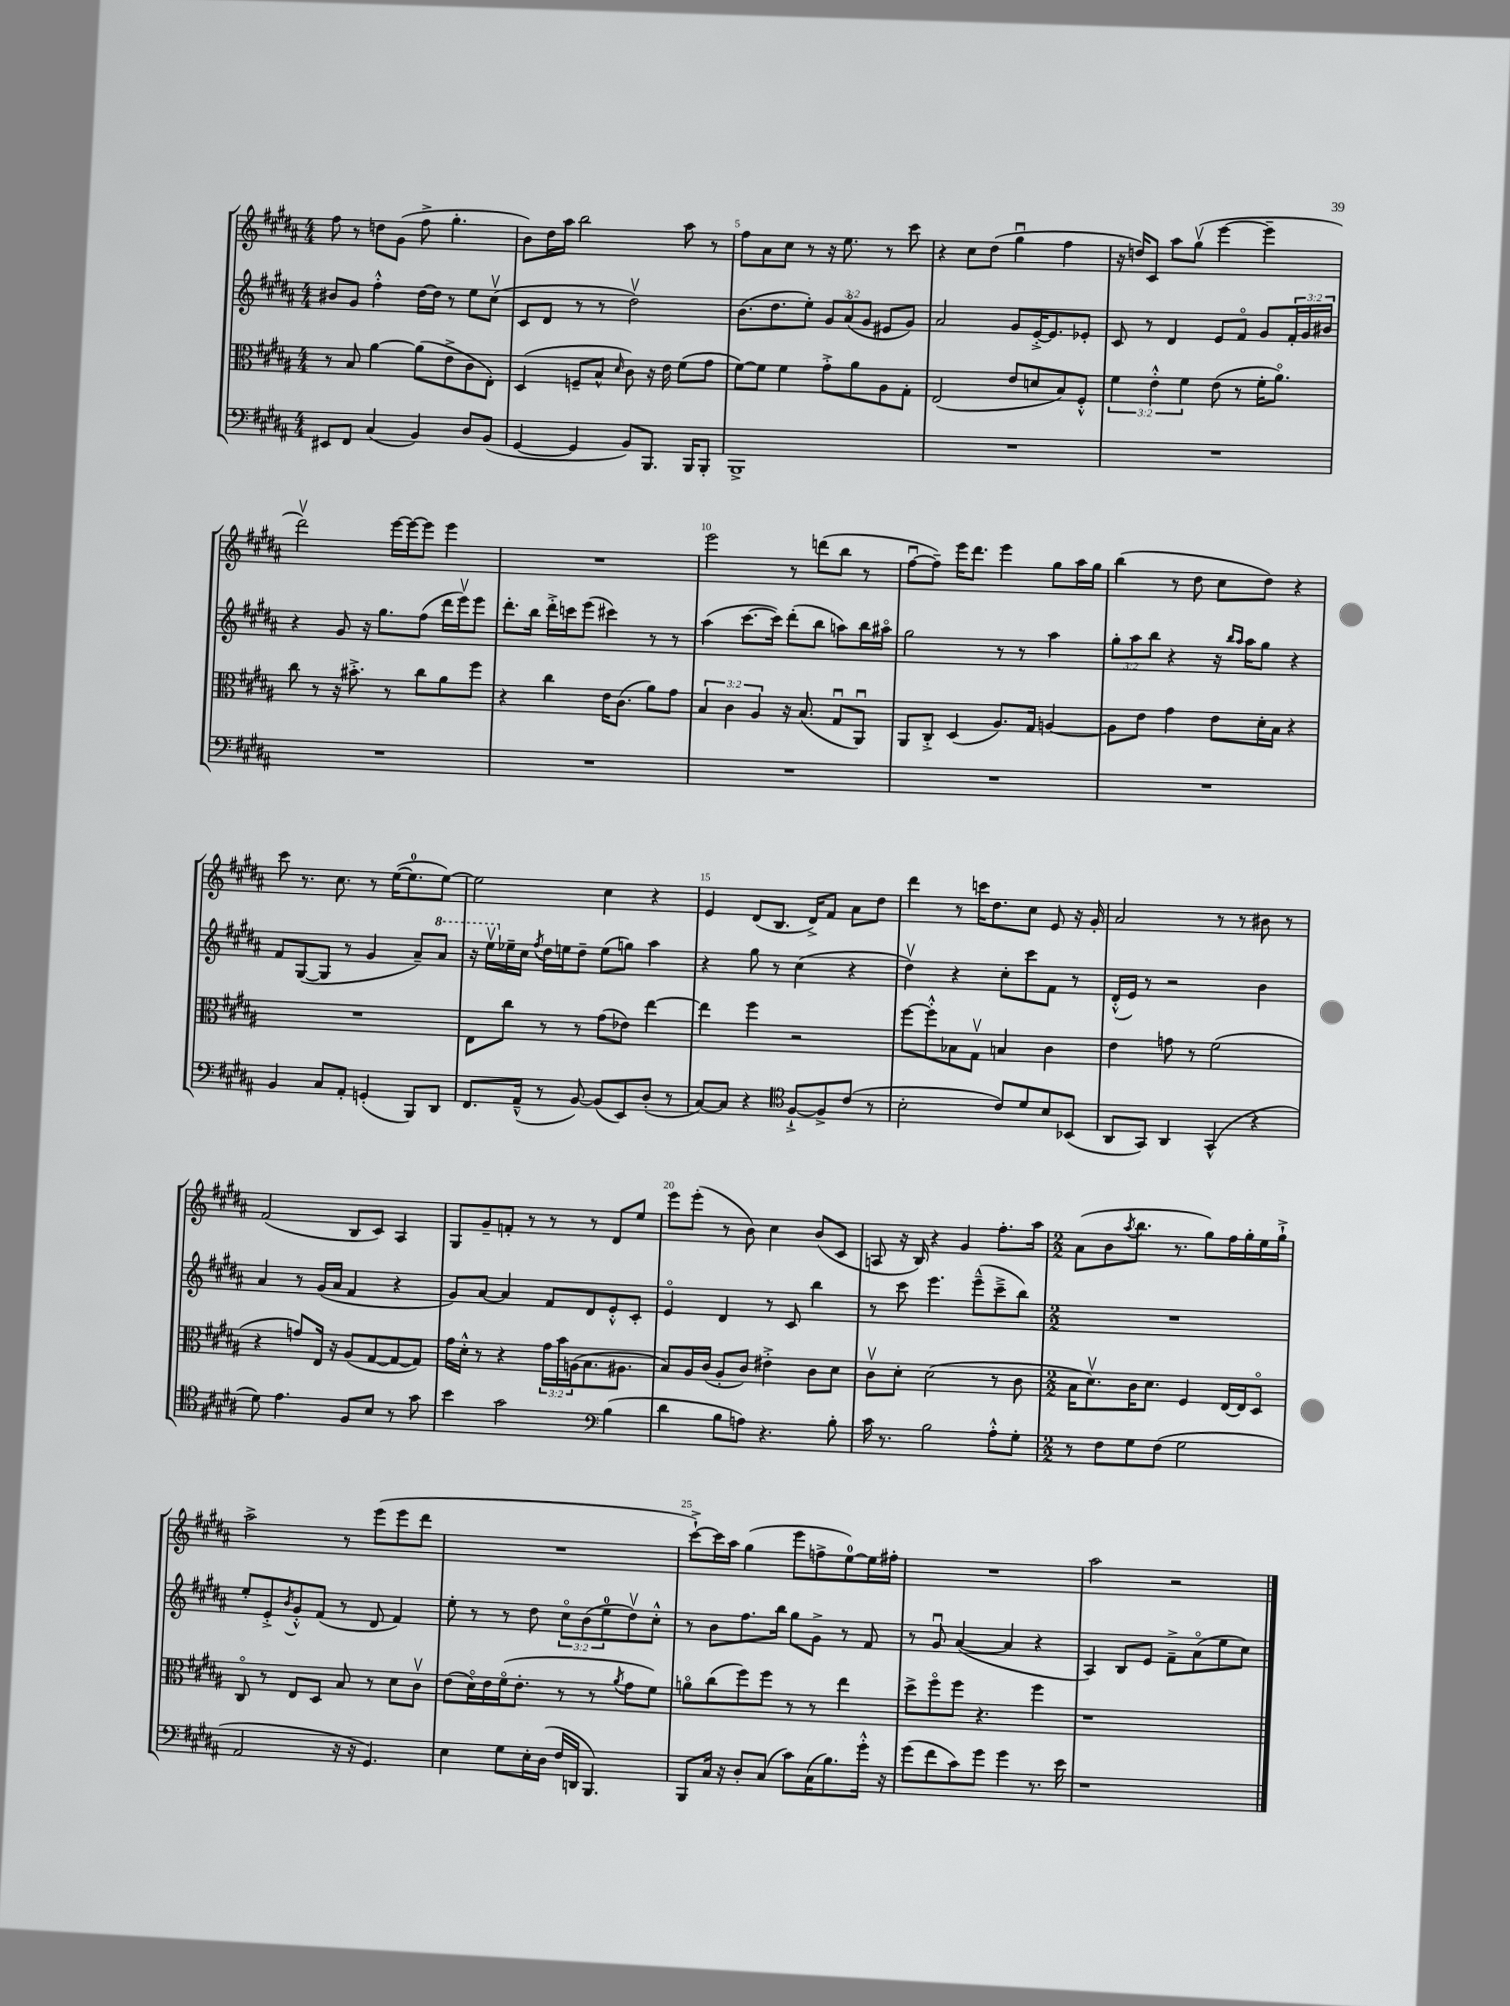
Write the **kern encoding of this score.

**kern	**kern	**kern	**kern
*part4	*part3	*part2	*part1
*staff4	*staff3	*staff2	*staff1
*clefF4	*clefC3	*clefG2	*clefG2
*k[f#c#g#d#a#]	*k[f#c#g#d#a#]	*k[f#c#g#d#a#]	*k[f#c#g#d#a#]
*M4/4	*M4/4	*M4/4	*M4/4
=3	=3	=3	=3
8EE#X/L	8r	8b#X/L	8ff#\
8FF#/J	8B/	8g#/J	8r
(4C#/	[4a#\	4ff#'^^\	8ddn\L
.	.	.	(8g#\J
4BB/)	(8a#\L]	[16dd#\LL	8ff#^\
.	.	16dd#\JJ]	.
.	8e^\	8r	4.gg#'\
8D#/L	8c#\	8ee\L	.
(8BB/J	8E'\J)	(8cc#v\J	.
=4	=4	=4	=4
[4GG#/	(4D#/	8c#/L	8b\L)
.	.	8d#/J	16dd#\L
.	.	.	16aa#\JJ
4GG#/]	8Fn~/L	8r	2bb\
.	8B^^/J	8r	.
.	16qqd#/	.	.
8BB/L)	8c#\)	2dd#v\)	.
8.BBB/J	16r	.	.
.	16e\	.	.
.	(8f#\L	.	8aa#\
16BBB/KL	.	.	.
8BBB'/J	8g#\J	.	8r
=5	=5	=5	=5
1BBB^	[8f#\L)	(8.b\L	8ff#\L
.	8f#\J]	.	8a#\
.	.	8.dd#\	.
.	4f#\	.	8cc#\J
.	.	8ee'\J)	8r
.	8g#'^\L	12g#/L	16r
.	.	.	8.ee\
.	.	(12a#/	.
.	8a#\	.	.
.	.	12g#/J	.
.	8A#\	8e#X/L	8r
.	8G#'\J	8g#/J)	8ccc#\
=6	=6	=6	=6
1r	(2E/	2a#/	4r
.	.	.	8cc#\L
.	.	.	(8dd#\J
.	8e/L	8g#/L	4gg#u\
.	8dn/	[16e'^/K	.
.	.	8.e/]	.
.	8B/)	.	4ff#\
.	8F#'^^/J	8e-X'/J	.
=7	=7	=7	=7
1r	6f#\	8c#/	16r
.	.	.	16ddn/KL)
.	.	8r	8c#/J
.	6e'^^\	.	.
.	.	4d#/	8aa#\L
.	6f#\	.	.
.	.	.	(8gg#v\J
.	(8e\	8e/L	[4eee\
.	8r	8f#/J	.
.	16f#'\KL	8g#/L	4eee~\]
.	8.a#\J)	.	.
.	.	24f#'/L	.
.	.	24g#/	.
.	.	24b#X/JJ	.
!!LO:LB:g=z
=8	=8	=8	=8
1r	8cc#\	4r	2ddd#v\)
.	8r	.	.
.	16r	8g#/	.
.	8.b#X'^\	.	.
.	.	16r	.
.	.	8.gg#\L	.
.	8r	.	[16eee\LL
.	.	.	16eee\J_
.	8cc#\L	(8ff#\J	8eee\J]
.	8a#\	16ddd#\LL	4eee\
.	.	16eeev\J)	.
.	8ff#\J	8eee\J	.
=9	=9	=9	=9
1r	4r	8.ddd#'\L	1r
.	.	16bb\Jk	.
.	4cc#\	16ddd#'^\LL	.
.	.	16cccn\J	.
.	.	(8eee\J	.
.	16e\KL	4ccc#X\)	.
.	(8.c#\J	.	.
.	8a#\L)	8r	.
.	8g#\J	8r	.
=10	=10	=10	=10
1r	6B/	(4aa#\	2eee\
.	6c#\	.	.
.	.	[8.ccc#\L	.
.	6A#/	.	.
.	.	16ccc#\Jk])	.
.	16r	(8ddd#'\L	8r
.	(8.B/	.	.
.	.	8bb\J	(8dddn\L
.	8G#u/L	8aan\L)	8bb\J
.	8AA#u/J)	16bb\L	8r
.	.	16aa#X\JJ	.
=11	=11	=11	=11
1r	8AA#/L	2gg#\	[8ff#u\L
.	8C#'^/J	.	8ff#~\J])
.	(4D#/	.	16eee\KL
.	.	.	8.ddd#\J
.	8.A#/L)	8r	4eee\
.	.	8r	.
.	16G#/Jk	.	.
.	[4An/	4aa#\	8gg#\L
.	.	.	16aa#\L
.	.	.	16gg#\JJ
=12	=12	=12	=12
1r	8A\L]	12gg#'\L	(4bb\
.	.	12aa#\	.
.	8e\J	.	.
.	.	12bb\J	.
.	4g#\	4r	8r
.	.	.	8dd#\
.	8e\L	16r	8cc#\L
.	.	16qqbb/LL	.
.	.	16qqaa#/JJ	.
.	.	16aa#\KL	.
.	16d#'\L	8gg#\J	8dd#\J)
.	16B\JJ	.	.
.	4r	4r	4r
!!LO:LB:g=z
=13	=13	=13	=13
4BB/	1r	8f#/L	8ccc#\
.	.	([8G#/	8.r
8C#/L	.	8G#/J]	.
.	.	.	8.cc#\
8AA#'/J	.	8r	.
(4GGn'/	.	4g#/	8r
.	.	.	([16ee\KL
.	.	.	8.ee\]
8BBB/L)	.	8a#~/L)	.
*	*	*8va	*
8DD#/J	.	8aa#/J	[8ee\J)
=14	=14	=14	=14
8.FF#/L	8E\L	16r	2ee\]
.	.	16eeev\LL	.
*	*	*X8va	*
.	8cc#\J	16ee-X~\	.
(16AA#~^^/Jk	.	16cc#\JJ	.
.	.	8qff#/	.
8r	8r	16dd#\LL	.
.	.	16een\J	.
[8BB/)	8r	8dd#~\J	.
(8BB/L]	(8g#\L	(8ee\L	4cc#\
8EE/)	8e-X\J)	8ggn\J)	.
(8D#'/J	[4ee\	4aa#\	4r
8r	.	.	.
=15	=15	=15	=15
[8C#/L)	4ee\]	4r	4e/
8C#/J]	.	.	.
4r	4ff#\	8gg#\	(8d#/L
.	.	8r	8.B/J
*clefC4	*	*	*
[8F#`^/L	2r	(4cc#\	.
.	.	.	16d#^/KL)
8F#^/]	.	.	8f#/J
(8c#/J	.	4r	8a#\L
8r	.	.	8dd#\J
=16	=16	=16	=16
2B'\	[8ff#\L	4dd#v\)	4ddd#\
.	8ff#'^^\]	.	.
.	8B-X\	4r	8r
.	8G#v\J	.	16cccn\KL
.	.	.	8.dd#\
8c#/L)	4Bn/	8cc#'\L	.
8d#/	.	8ccc#\	8cc#\J
8B/	4c#\	8f#\J	8e/
(8BB-X/J	.	8r	16r
.	.	.	16g#'/
=17	=17	=17	=17
8AA#/L	4e\	(16d#'^^/LL	2a#/
.	.	16e/JJ)	.
8GG#/J)	.	8r	.
4AA#/	8gn\	2r	.
.	8r	.	.
(4GG#^^/	(2f#\	.	8r
.	.	.	8r
4r	.	4b\	8b#X\
.	.	.	8r
!!LO:LB:g=z
=18	=18	=18	=18
8d#\)	4r	4a#/	(2f#/
4.e\	.	.	.
.	8gn/L)	8r	.
.	16E/Jk	(16g#/LL	.
.	16r	16a#/JJ	.
8F#/L	(8A#/L	4f#/	8B/L
8B/J	[8G#/	.	8c#/J)
8r	8G#/_	4r	4A#/
8g#\	8G#/J])	.	.
=19	=19	=19	=19
4b\	16g#\LL	8g#/L)	8G#/L
.	16d#'^^\JJ	.	.
.	8r	[8a#/J	8g#~/
2g#\	4r	4a#/]	8fn'/J
.	.	.	8r
.	24g#\LL	8f#/L	8r
.	24b\	.	.
.	(24An\J	.	.
.	8.B\	8d#/	8r
*clefF4	*	*	*
(4B\	.	8e'^^/	8d#/L
.	8.A#X\J	.	.
.	.	8c#'/J	8ee/J
=20	=20	=20	=20
4d#\	8B/L)	4e/	8eee\L
.	16A#/L	.	(8eee'\J
.	(16c#/JJ	.	.
8B\L	8A#'/L	4d#/	8r
8An\J)	8c#/J)	.	8b\)
4.r	4e#X'^\	8r	4cc#\
.	.	8c#/	.
.	8c#\L	4bb\	(8b/L
8B'\	8d#\J	.	8c#/J
=21	=21	=21	=21
16c#\	8c#v\L	8r	8An/
8.r	.	.	.
.	8d#'\J	8ccc#\	16r
.	.	.	16B/)
2B\	(2d#\	4.eee\	4r
.	.	.	4g#/
.	.	(8eee~^^\L	.
8A#'^^\L	8r	8ccc#~^\	8.ff#'\L
8G#'\J	8c#\	8bb\J)	.
.	.	.	16aa#\Jk
=22	=22	=22	=22
*M2/2	*M2/2	*M2/2	*M2/2
8r	16B\KL	1r	(8a#\L
.	8.d#v\)	.	.
8F#\L	.	.	8b\
.	.	.	8qaa#/
8G#\	16c#\K	.	8.bb\J
.	8.d#\J	.	.
(8F#\J	.	.	.
.	.	.	8.r
2G#\	4F#/	.	.
.	.	.	8gg#\L)
.	[16E/LL	.	16ff#\L
.	16E/J]	.	16gg#'\
.	8D#/J	.	16ee\
.	.	.	16gg#`^\JJ
!!LO:LB:g=z
=23	=23	=23	=23
2AA#/	8C#/	8ee'/L	2aa#^\
.	8r	8e'^/	.
.	.	8qb/	.
.	8E/L	8g#'^^/	.
.	8D#/J	(8f#/J	.
16r	8B/	8r	8r
16r	.	.	.
4.GG#/)	8r	8d#/	(8eee\L
.	8d#\L	4f#/)	8eee\
.	8c#v\J	.	8ddd#\J
=24	=24	=24	=24
4E\	(8e\L	8ee'\	1r
.	16d#\L)	8r	.
.	16e\	.	.
8G#\L	(16f#\J	8r	.
.	8.e'\J	.	.
16E'\L	.	8dd#\	.
(16D#\JJ	.	.	.
16F#/LL	8r	12cc#\L	.
16DDn/JJ	.	.	.
.	.	(12b\	.
4.BBB/)	8r	.	.
.	.	12ee\	.
.	8qa#/	.	.
.	8g#\L	8dd#v\)	.
.	8f#\J)	8cc#'^^\J	.
=25	=25	=25	=25
8BBB/L	8an\L	8r	[8ccc#`^\L)
16C#/Jk	(8cc#\	8b\L	16ccc#\L]
16r	.	.	16aa#\JJ
8D#'/L	8ff#\)	8.ff#\	(4gg#\
(8C#/J	8ff#\J	.	.
.	.	16bb\Jk	.
8c#\L)	8r	8gg#\L	8eee\L
(16C#\K	8r	8g#^\J	8ffn^\
8.B\)	.	.	.
.	4ee\	8r	[8ee\)
16g#'^^\Jk	.	8f#/	16ee\L]
16r	.	.	16ff#X'\JJ
=26	=26	=26	=26
(8g#\L	8dd#^\L	8r	1r
8f#\	8ff#\	8g#u/	.
8c#\)	8ff#\J	([4a#/	.
8g#\J	4.r	.	.
4g#\	.	4a#/]	.
8.r	4ff#\	4r	.
16e\	.	.	.
=27	=27	=27	=27
1r	1r	4A#/)	2aa#\
.	.	8B/L	.
.	.	8e/J	.
.	.	8f#~^\L	2r
.	.	(8a#\	.
.	.	8ee\	.
.	.	8cc#\J)	.
==	==	==	==
*-	*-	*-	*-
